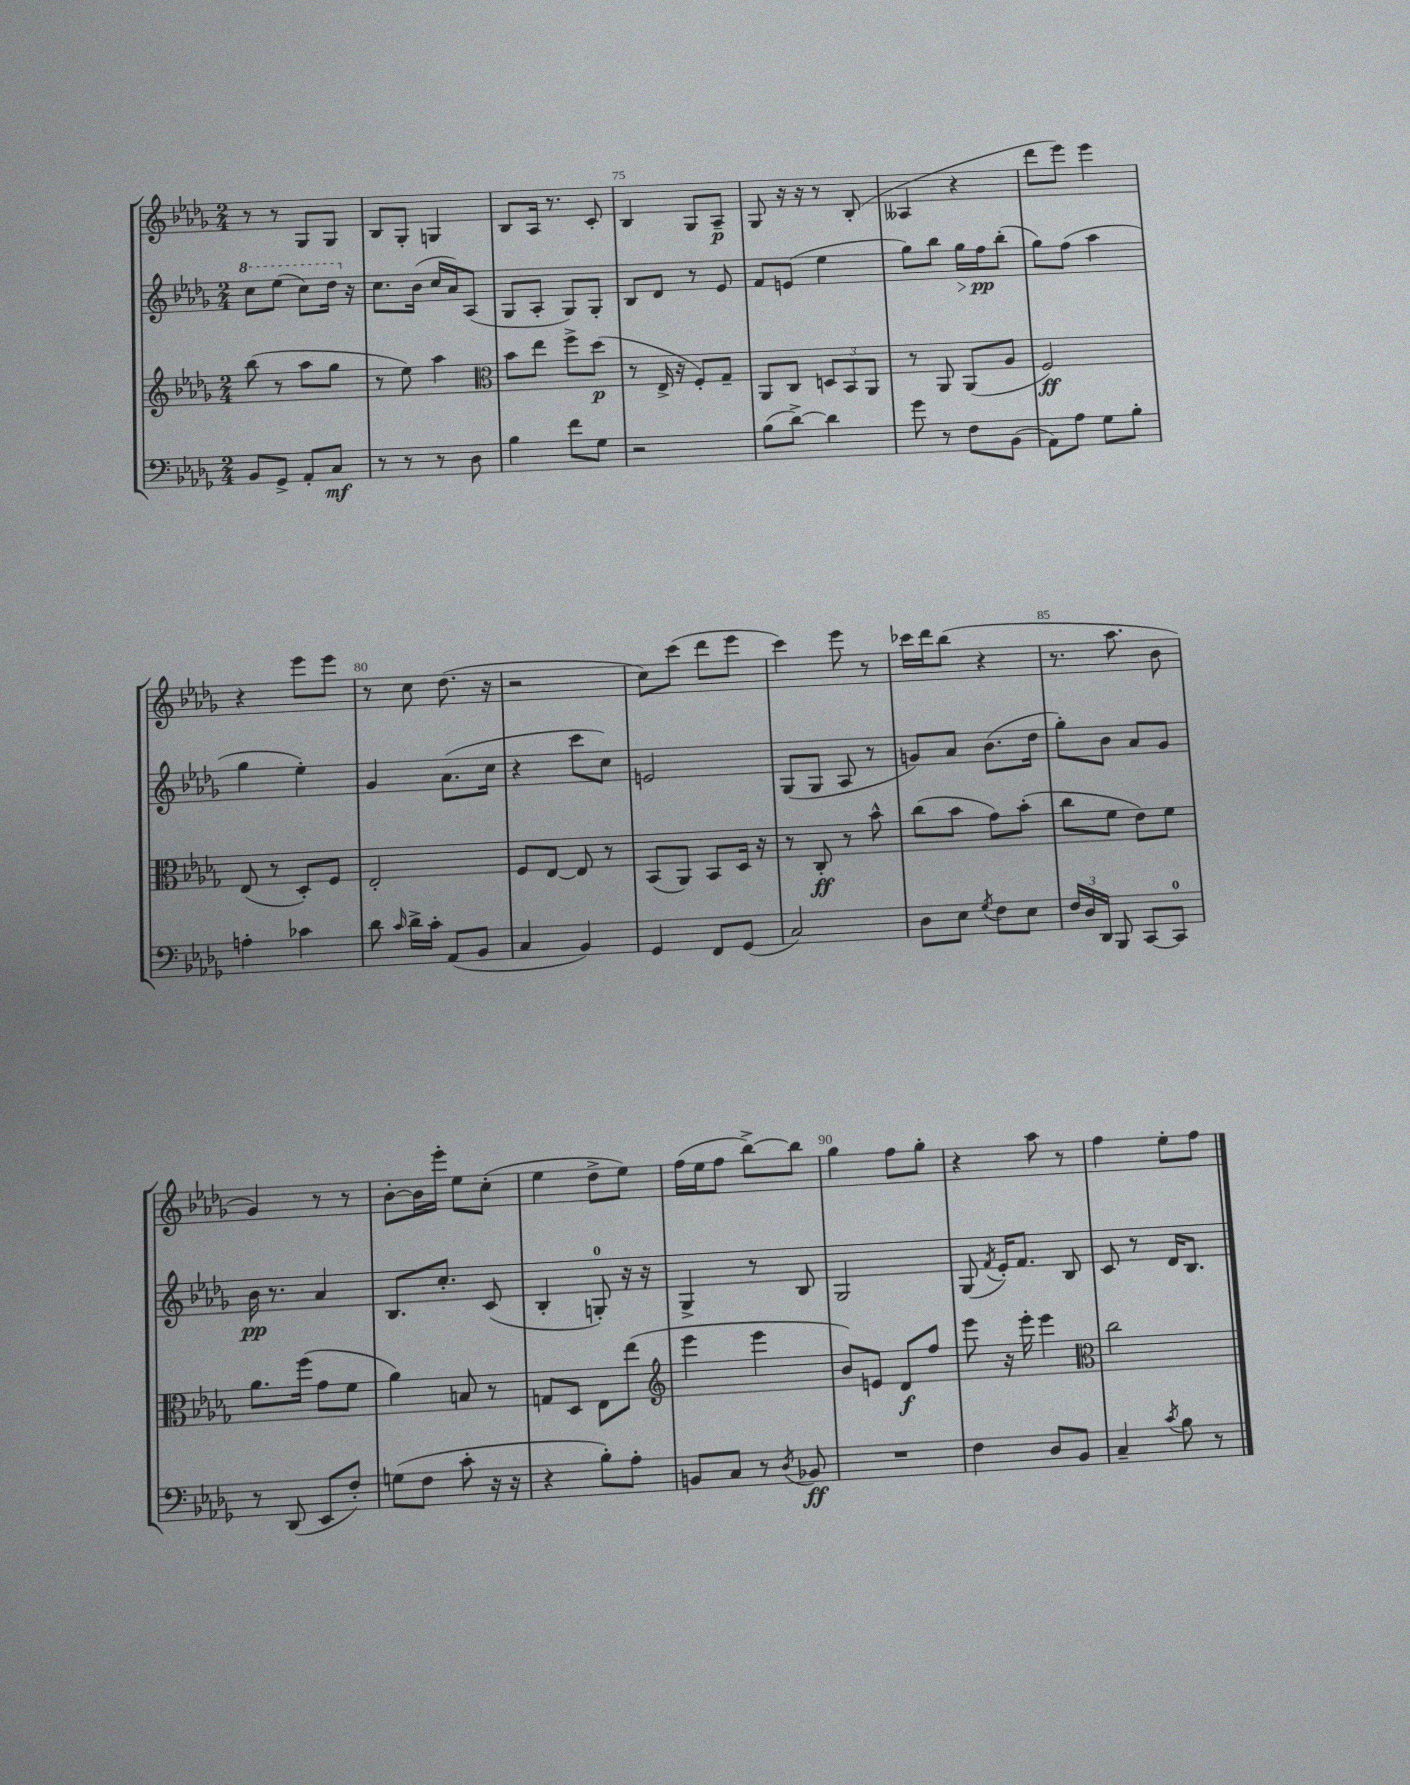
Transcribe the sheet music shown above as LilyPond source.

<<
\new StaffGroup <<
\new Staff = "s0" {
    \clef treble \key des \major \numericTimeSignature \time 2/4
    \autoBeamOff r8 r8 ges8[ ges8] |
    bes8[ ges8]-. g4 |
    bes8[ aes16] r8. c'8-. |
    bes4 ges8[ aes8]--\p |
    ges8 r16 r16 r8 bes8-.( |
    aeses4 r4 |
    des'''8[ ees'''8]) ees'''4 |
    r4 ees'''8[ ees'''8] |
    r8 c''8 des''8.( r16 |
    r2 |
    c''8[) c'''8]( des'''8[ ees'''8] |
    c'''4) ees'''8 r8 |
    ces'''16[ des'''16 bes''8]( r4 |
    r8. aes''8. bes'8 |
    ges'4) r8 r8 |
    bes'8[~-. bes'16 ees'''16]-. ees''8[ c''8]-.( |
    ees''4 des''8[-> ees''8]) |
    f''16[( ees''16 f''8] bes''8[~->) bes''8] |
    ges''4 f''8[ ges''8]-. |
    r4 aes''8 r8 |
    f''4 ees''8[-. f''8] \bar "|." |
}
\new Staff = "s1" {
    \clef treble \key des \major \numericTimeSignature \time 2/4
    \autoBeamOff \ottava #1 c'''8[ ees'''8]( c'''8[) des'''16] \ottava #0 r16 |
    c''8.[ bes'16]( c''16[ aes'16) aes8]( |
    ges8[ aes8]-. ges8[) ges8]-. |
    bes8[ des'8] r8 ees'8 |
    f'8[ e'8]( ees''4 |
    ges''8[) bes''8] ges''16[\> f''16\pp\! bes''8]-.( |
    ges''8[) f''8]( aes''4 |
    ges''4 ees''4-.) |
    ges'4 aes'8.[( c''16] |
    r4 c'''8[ c''8]) |
    e'2 |
    ges8[( ges8] aes8 r8 |
    g'8[) aes'8] bes'8.[( des''16] |
    ges''8[-.) bes'8] aes'8[ ges'8] |
    bes'16\pp r8. aes'4 |
    bes8.[ c''8.]-. c'8( |
    bes4-. g8-0-.) r16 r16 |
    ges4-> r8 bes8 |
    ges2 |
    ges8( \acciaccatura { f'8 } ees'16[-.) f'8.] bes8 |
    c'8 r8 des'16[ bes8.] \bar "|." |
}
\new Staff = "s2" {
    \clef treble \key des \major \numericTimeSignature \time 2/4
    \autoBeamOff bes''8( r8 aes''8[ ges''8] |
    r8 ees''8) aes''4 |
    \clef alto bes'8[ ees''8] f''8[-> des''8]\p( |
    r8 ees16-> r16 f8[-.) ges8]-- |
    aes,8[ c8] \tuplet 3/2 { d8[ bes,8 aes,8] } |
    r8 aes,8 aes,8[( aes8] |
    f2\ff) |
    ees8( r8 des8[-.) f8] |
    ees2-. |
    f8[ ees8]~ ees8 r8 |
    bes,8[( aes,8]) bes,8[ des16] r16 |
    r8 c8-.\ff r8 bes'8-^ |
    c''8[( bes'8] ges'8[) bes'8]-.( |
    c''8[ f'8] ees'8[) f'8] |
    aes'8.[ f''16]( ges'8[ f'8] |
    aes'4) b8 r8 |
    g8[ des8] ees8[ ees''8]( |
    \clef treble ees'''4 ees'''4 |
    bes'8[) e'8] des'8[\f f''8] |
    ees'''8 r16 ees'''16-. ees'''4 |
    \clef alto c''2 \bar "|." |
}
\new Staff = "s3" {
    \clef bass \key des \major \numericTimeSignature \time 2/4
    \autoBeamOff bes,8[ ges,8]-> aes,8[-. c8]\mf |
    r8 r8 r8 des8 |
    bes4 f'8[ ges8] |
    r2 |
    bes8[( des'8]~->) des'4 |
    ges'8 r8 f8[ bes,8]( |
    aes,8[) aes8] ges8[ bes8]-. |
    a4-. ces'4 |
    des'8 \grace { c'16 } des'16[-> c'16]-. aes,8[( bes,8] |
    c4 bes,4) |
    ges,4 f,8[ ges,8]( |
    c2) |
    des8[ ees8] \acciaccatura { ges8 } f8[ ees8] |
    \tuplet 3/2 { f16[ des16 des,16] } bes,,8 c,8[~ c,8]-0 |
    r8 des,8( ees,8[ f8]-.) |
    g8[( f8] c'8-. r16 r16 |
    r4 bes8[-.) aes8]-. |
    b,8[ c8] r8 \acciaccatura { des8 } bes,8\ff |
    R2 |
    f4 des8[ bes,8] |
    c4-- \acciaccatura { c'8 } bes8 r8 \bar "|." |
}
>>
>>
\layout { \context { \Score currentBarNumber = #72 \override BarNumber.break-visibility = ##(#f #t #t) barNumberVisibility = #(every-nth-bar-number-visible 5) } }
